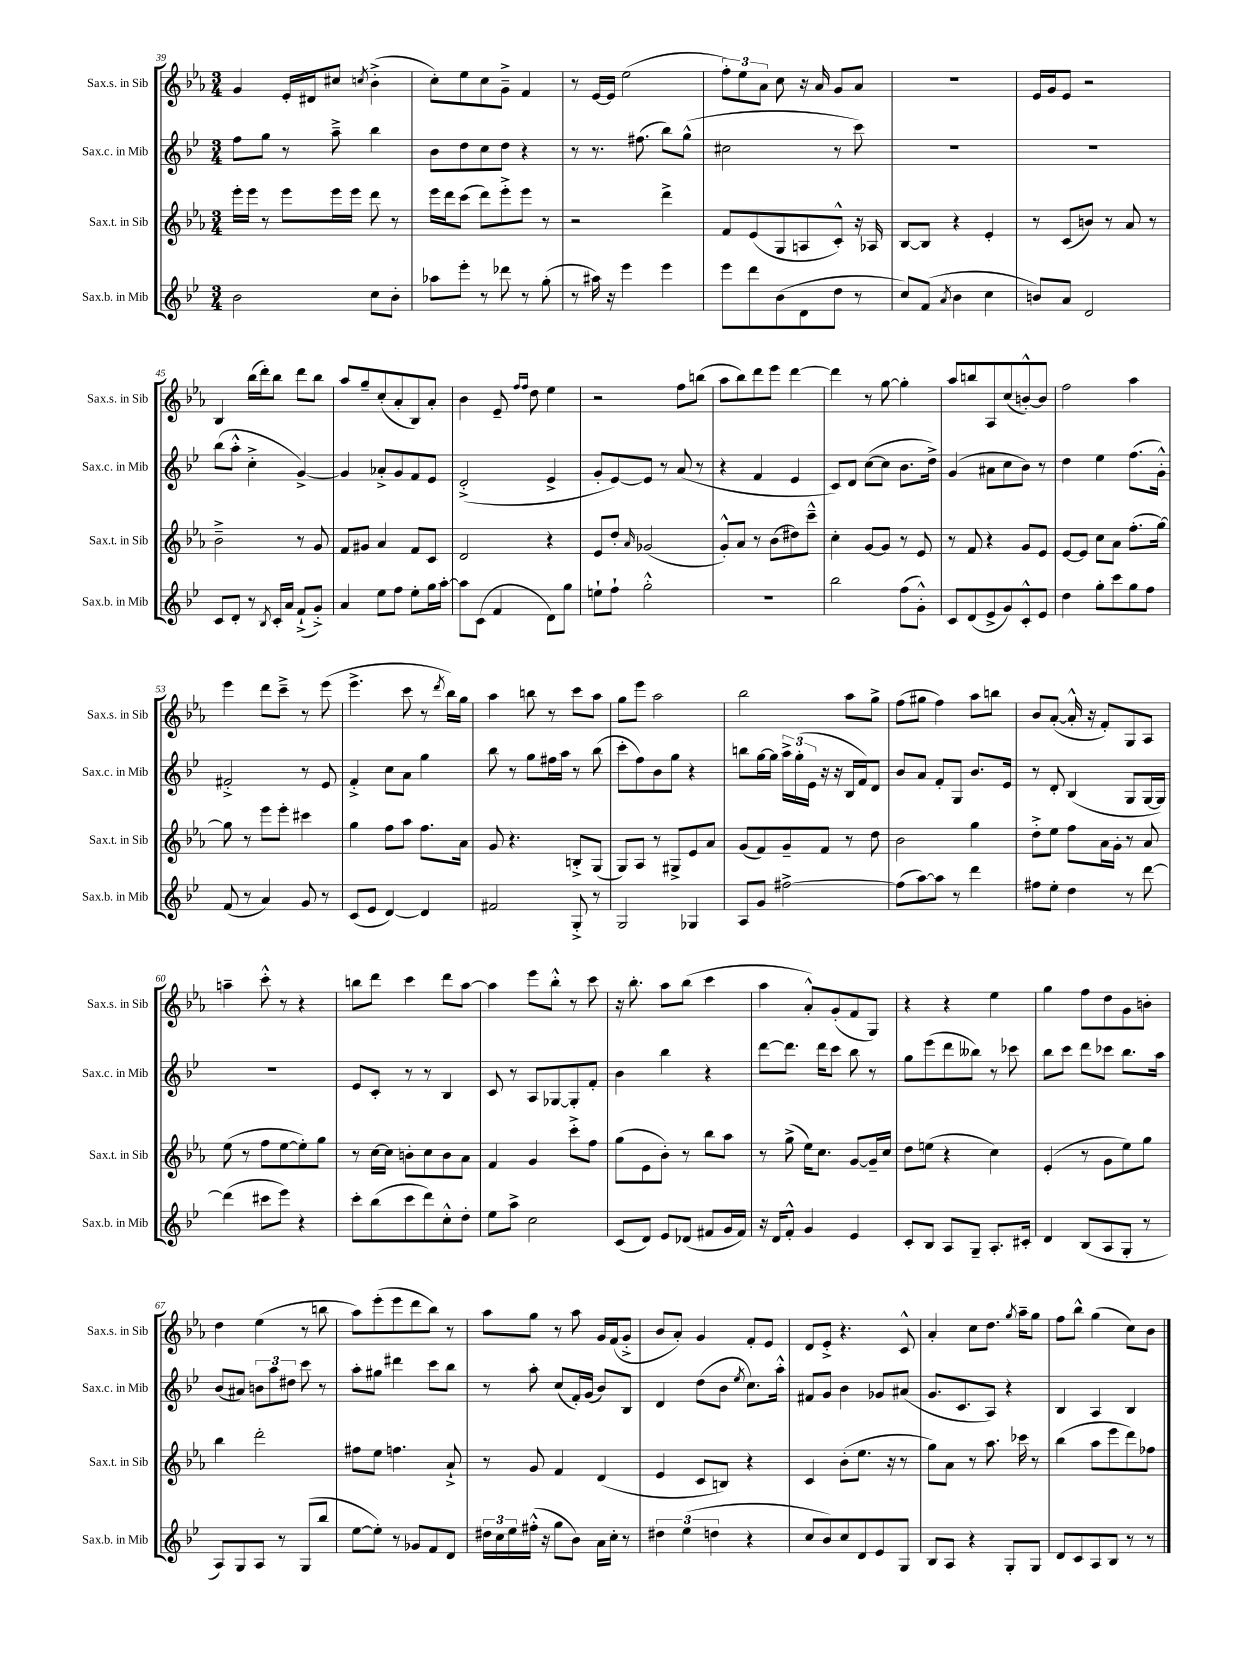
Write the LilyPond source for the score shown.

<<
\new StaffGroup <<
\new Staff = "s0" \with { instrumentName = "Sax.s. in Sib" shortInstrumentName = "Sax.s. in Sib" } {
    \clef treble \key ees \major \numericTimeSignature \time 3/4
    g'4 ees'16-. dis'16 cis''8 \acciaccatura { c''8 } bes'4-.->( |
    c''8-.) ees''8 c''8 g'8---> f'4 |
    r8 ees'16~ ees'16 ees''2( |
    \tuplet 3/2 { f''8-.) ees''8 aes'8 } c''8 r16 aes'16 g'8 aes'8 |
    R2. |
    ees'16 g'16 ees'8 r2 |
    bes4 bes''16( d'''16-.) bes''8 d'''8 bes''8 |
    aes''8 g''8-- c''8-.( aes'8-. bes8) aes'8-. |
    bes'4 ees'8-- \grace { f''16 f''16 } d''8 ees''4 |
    r2 f''8 b''8( |
    aes''8 bes''8) d'''8 ees'''8 d'''4~ |
    d'''4 r8 g''8~ g''4-. |
    aes''8 b''8 aes8 c''8( b'8~-.-^) b'8 |
    f''2 aes''4 |
    ees'''4 d'''8 c'''8---> r8 ees'''8( |
    ees'''4.-> c'''8 r8 \acciaccatura { d'''8 } bes''16) g''16 |
    aes''4 b''8 r8 c'''8 aes''8 |
    g''8 ees'''8 aes''2 |
    bes''2 aes''8 g''8-> |
    f''8( gis''8 f''4) aes''8 b''8 |
    bes'8 aes'8~-.( aes'16-.-^ r16 f'8-.) g8 aes8 |
    a''4-- c'''8-.-^ r8 r4 |
    b''8 d'''8 c'''4 d'''8 aes''8~ |
    aes''4 ees'''8 bes''8-.-^ r8 c'''8 |
    r16 bes''8.-. aes''8 bes''8( c'''4 |
    aes''4 aes'8-.-^) g'8-.( f'8 g8) |
    r4 r4 ees''4 |
    g''4 f''8 d''8 g'8 b'8-. |
    d''4 ees''4( r8 b''8 |
    aes''8) ees'''8-.( ees'''8 d'''8 bes''8) r8 |
    aes''8 g''8 r8 aes''8 g'16 f'16( g'8-.-> |
    bes'8 aes'8-.) g'4 f'8-. ees'8 |
    d'8 ees'8-.-> r4. c'8-^ |
    aes'4-. c''8 d''8. \acciaccatura { g''8 } aes''16-- g''8 |
    f''8 bes''8-^ g''4( c''8) bes'8 \bar "|." |
}
\new Staff = "s1" \with { instrumentName = "Sax.c. in Mib" shortInstrumentName = "Sax.c. in Mib" } {
    \clef treble \key bes \major \numericTimeSignature \time 3/4
    f''8 g''8 r8 a''8---> bes''4 |
    bes'8 d''8 c''8 d''8 r4 |
    r8 r8. fis''8.( bes''8) g''8-^( |
    cis''2 r8 c'''8) |
    R2. |
    R2. |
    bes''8( a''8-.-^ c''4-.-> g'4~->) |
    g'4 aes'8-.-> g'8 f'8 ees'8 |
    d'2-.->( ees'4-> |
    g'8-. ees'8~) ees'8 r8 a'8( r8 |
    r4 f'4 ees'4 |
    c'8) d'8 c''8~( c''8 bes'8. d''16->) |
    g'4( ais'8 c''8 bes'8) r8 |
    d''4 ees''4 f''8.( g'16-.-^) |
    fis'2-.-> r8 ees'8 |
    f'4-.-> c''8 a'8 g''4 |
    bes''8 r8 g''8 fis''16 a''16 r8 bes''8( |
    c'''8-. f''8) bes'8 g''8 r4 |
    b''8 g''16~ g''16 \tuplet 3/2 { a''16-> g''16-.( ees'16 } r16 r16 bes16 f'16) d'8 |
    bes'8 a'8 f'8-. g8 bes'8. ees'16 |
    r8 d'8-. bes4( g8 g16~ g16) |
    R2. |
    ees'8 c'8-. r8 r8 bes4 |
    c'8 r8 a8 ges8~ ges8-. f'8-. |
    bes'4 bes''4 r4 |
    d'''8~ d'''8. d'''16 c'''8 bes''8 r8 |
    g''8 ees'''8( d'''8 beses''8) r8 ces'''8 |
    bes''8 c'''8 d'''8 ces'''8 bes''8. a''16 |
    bes'8( ais'8) \tuplet 3/2 { b'8 a''8 dis''8 } c'''8 r8 |
    a''8-. gis''8 dis'''4 c'''8 bes''8 |
    r8 a''8-. c''8( f'16-.) g'16( bes'8) bes8 |
    d'4 d''8( bes'8 \acciaccatura { ees''8 } c''8.) a''16-.-^ |
    fis'8 g'8 bes'4 ges'8 ais'8( |
    g'8. c'8. a8) r4 |
    bes4 a4 bes4 \bar "|." |
}
\new Staff = "s2" \with { instrumentName = "Sax.t. in Sib" shortInstrumentName = "Sax.t. in Sib" } {
    \clef treble \key ees \major \numericTimeSignature \time 3/4
    ees'''16-. ees'''16 r8 ees'''8 ees'''16 ees'''16 d'''8 r8 |
    ees'''16 d'''16 c'''8( d'''8) ees'''8-.-> ees'''8 r8 |
    r2 d'''4-> |
    f'8 ees'8( g8 a8 c'8-.-^) r16 aes16 |
    bes8~ bes8 r4 ees'4-. |
    r8 c'8( b'8) r8 aes'8 r8 |
    bes'2---> r8 g'8 |
    f'8 gis'8 aes'4 f'8 c'8 |
    d'2 r4 |
    ees'8 d''8-. \grace { aes'16 } ges'2( |
    g'8-.-^) aes'8 r8 bes'8( dis''8) c'''8---^ |
    c''4-. g'8~ g'8 r8 ees'8 |
    r8 f'8 r4 g'8 ees'8 |
    ees'8~ ees'8 c''8 aes'8 f''8.-.( g''16~) |
    g''8 r8 ees'''8 ees'''8-. cis'''4 |
    g''4 f''8 aes''8 f''8. aes'16 |
    g'8 r4. b8-.-> g8( |
    g8) aes8 r8 gis8-> ees'8 aes'8 |
    g'8( f'8) g'8-- f'8 r8 d''8 |
    bes'2 g''4 |
    d''8-.-> ees''8 f''8 aes'16 g'16-. r8 aes'8 |
    ees''8( r8 f''8 ees''8~ ees''8-.) g''8 |
    r8 c''16~ c''16 b'8-. c''8 b'8 aes'8 |
    f'4 g'4 c'''8-.-> f''8 |
    g''8( ees'8 bes'8-.) r8 bes''8 aes''8 |
    r8 g''8->( ees''16) c''8. g'8~ g'16-- c''16 |
    d''8 e''8( r4 c''4) |
    ees'4-.( r8 g'8 ees''8) g''8 |
    bes''4 d'''2-. |
    fis''8 ees''8 f''4. aes'8-!-> |
    r8 g'8 f'4 d'4( |
    ees'4 c'8 b8) r4 |
    c'4 bes'8-.( ees''8. r16 r8 |
    g''8) aes'8 r8 aes''8. ces'''16 r8 |
    bes''4( aes''8 ees'''8 d'''8) fes''8 \bar "|." |
}
\new Staff = "s3" \with { instrumentName = "Sax.b. in Mib" shortInstrumentName = "Sax.b. in Mib" } {
    \clef treble \key bes \major \numericTimeSignature \time 3/4
    bes'2 c''8 bes'8-. |
    aes''8 ees'''8-. r8 des'''8 r8 g''8-.( |
    r8 ais''16) r16 ees'''4 ees'''4 |
    ees'''8 d'''8 bes'8( d'8 d''8 r8 |
    c''8) f'8( \acciaccatura { a'8 } bes'4 c''4 |
    b'8) a'8 d'2 |
    c'8 d'8-. r8 \acciaccatura { bes8 } c'16-. a'16 f'8-!->( g'8-.->) |
    a'4 ees''8 f''8 ees''8-. g''16 a''16~-. |
    a''8 c'8( f'4 d'8) g''8 |
    e''8-! f''8-! g''2-.-^ |
    R2. |
    bes''2 f''8( g'8-.-^) |
    c'8 d'8( ees'8-> g'8) c'8-.-^ ees'8 |
    d''4 g''8-. c'''8 g''8 f''8 |
    f'8( r8 a'4) g'8 r8 |
    c'8( ees'8 d'4~) d'4 |
    fis'2 g8-.-> r8 |
    g2 ges4 |
    a8 g'8 fis''2~-> |
    fis''8( a''8~) a''8 r8 d'''4 |
    fis''8 ees''8-. d''4 r8 d'''8~ |
    d'''4( cis'''8 ees'''8) r4 |
    c'''8-. bes''8( c'''8 d'''8) c''8-.-^ d''8-. |
    ees''8 a''8-> c''2 |
    c'8( d'8) ees'8 des'8( fis'8 g'16 fis'16) |
    r16 d'16 f'8-.-^ g'4 ees'4 |
    c'8-. bes8 a8 g8-- a8.-. cis'16-. |
    d'4 bes8( a8 g8-. r8 |
    a8) g8 a8 r8 g8( bes''8 |
    ees''8~ ees''8-.) r8 ges'8 f'8 d'8 |
    \tuplet 3/2 { dis''16 c''16 ees''16 } fis''16-.-^( r16 g''8 bes'8) a'16 c''16-. r8 |
    \tuplet 3/2 { dis''4 ees''4( d''4 } r4 |
    c''8 bes'8) c''8 d'8 ees'8 g8 |
    bes8 a8 r4 g8-. g8 |
    d'8 c'8 a8 bes8 r8 r8 \bar "|." |
}
>>
>>
\layout { \context { \Score currentBarNumber = #39 } }
